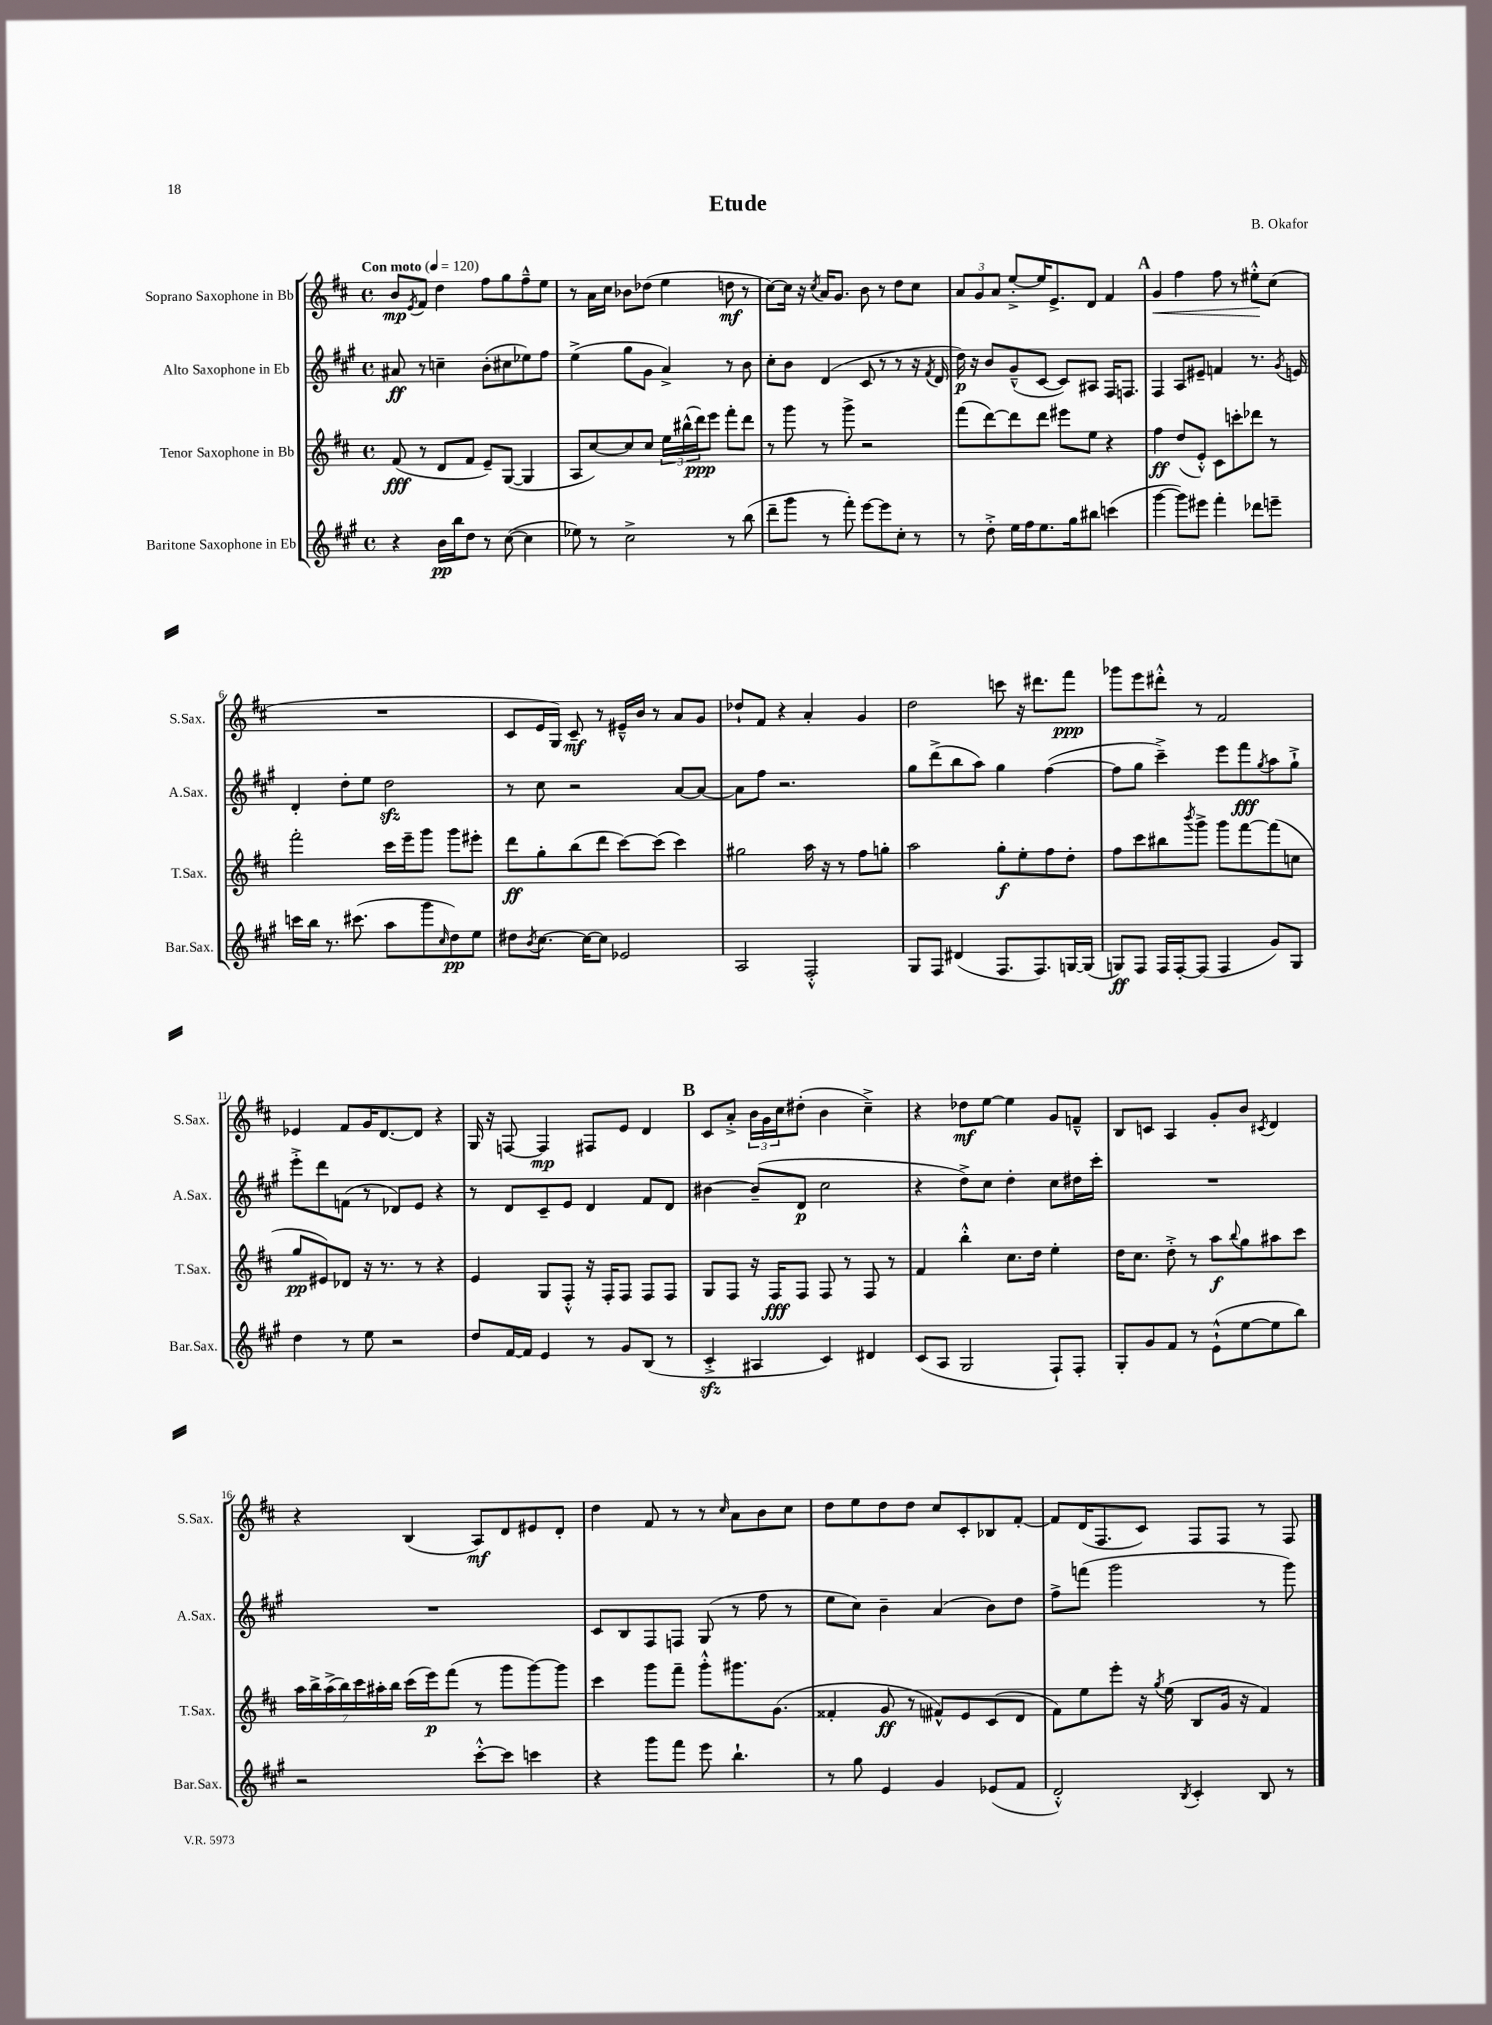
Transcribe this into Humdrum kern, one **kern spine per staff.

**kern	**dynam	**kern	**dynam	**kern	**dynam	**kern	**dynam
*part4	*part4	*part3	*part3	*part2	*part2	*part1	*part1
*staff4	*staff4	*staff3	*staff3	*staff2	*staff2	*staff1	*staff1
*I"Baritone Saxophone in Eb	*	*I"Tenor Saxophone in Bb	*	*I"Alto Saxophone in Eb	*	*I"Soprano Saxophone in Bb	*
*I'Bar.Sax.	*	*I'T.Sax.	*	*I'A.Sax.	*	*I'S.Sax.	*
*clefG2	*	*clefG2	*	*clefG2	*	*clefG2	*
*k[f#c#g#]	*	*k[f#c#]	*	*k[f#c#g#]	*	*k[f#c#]	*
*M4/4	*	*M4/4	*	*M4/4	*	*M4/4	*
*met(c)	*	*met(c)	*	*met(c)	*	*met(c)	*
*MM120	*	*MM120	*	*MM120	*	*MM120	*
=1	=1	=1	=1	=1	=1	=1	=1
!	!	!	!	!	!	!LO:TX:a:B:t=Con moto	!
4r	.	(8f#/	fff	8a#X/	ff	8b/L	mp
.	.	.	.	.	.	8qe/	.
.	.	8r	.	8r	.	8f#/J	.
16b\LL	pp	8d/L	.	4ccn~\	.	4dd\	.
16bb\J	.	.	.	.	.	.	.
8dd\J	.	8f#/J	.	.	.	.	.
8r	.	8e~/L)	.	(8b'\L	.	8ff#\L	.
([8cc#\	.	([8G/J	.	8cc#X\	.	8gg\	.
4cc#\]	.	4G/]	.	8ee-X\)	.	8ff#~^^\	.
.	.	.	.	8ff#\J	.	8ee\J	.
=2	=2	=2	=2	=2	=2	=2	=2
8ee-X\)	.	8A/L	.	(4ee^\	.	8r	.
8r	.	[8cc#/)	.	.	.	16a\LL	.
.	.	.	.	.	.	16cc#\JJ	.
2cc#^\	.	8cc#/]	.	8gg#\L	.	8b-X\L	.
.	.	8cc#/J	.	8g#\J	.	(8dd-X\J	.
.	.	24ee\LL	.	4a^/)	.	4ee\	.
.	.	(24bb#X^^\	.	.	.	.	.
.	.	24ddd\J)	ppp	.	.	.	.
.	.	8eee\J	.	.	.	.	.
8r	.	8fff#'\L	.	8r	.	8ddn\	mf
(8bb\	.	8ddd\J	.	8b\	.	8r	.
=3	=3	=3	=3	=3	=3	=3	=3
8ddd~\L	.	8r	.	8cc#'\L	.	[8cc#\L)	.
8ggg#\J	.	8ggg\	.	8b\J	.	16cc#\Jk]	.
.	.	.	.	.	.	16r	.
.	.	.	.	.	.	8qcc#/	.
8r	.	8r	.	(4d/	.	16a/KL	.
.	.	.	.	.	.	8.g/J	.
8fff#'\)	.	8ggg^\	.	.	.	.	.
[8eee\L	.	2r	.	8c#/	.	8b\	.
8eee\]	.	.	.	8r	.	8r	.
8cc#'\J	.	.	.	8r	.	8dd\L	.
8r	.	.	.	16r	.	8cc#\J	.
.	.	.	.	8qf#/	.	.	.
.	.	.	.	16d/	.	.	.
=4	=4	=4	=4	=4	=4	=4	=4
8r	.	(8fff#\L	.	16dd\)	p	12a/L	.
.	.	.	.	16r	.	.	.
.	.	.	.	.	.	12g/	.
8dd'^\	.	[8ddd\)	.	8b/L	.	.	.
.	.	.	.	.	.	12a/J	.
16ee\LL	.	8ddd\]	.	(8g#~^^/	.	[8ee'^/L	.
16ff#\J	.	.	.	.	.	.	.
8.ee\	.	8ddd\J	.	[8c#/J	.	16ee/K]	.
.	.	.	.	.	.	8.e^/	.
.	.	8eee#X\L	.	8c#/L])	.	.	.
16gg#\k	.	.	.	.	.	.	.
8bb#X\J	.	8ee\J	.	8A#X/J	.	8d/J	.
(4cccn\	.	4r	.	16F#/KL	.	4f#/	.
.	.	.	.	8.Fn/J	.	.	.
!!LO:REH:place=s1:t=A
=5	=5	=5	=5	=5	=5	=5	=5
!	!	!	!	!	!	!	!LO:HP:b
[4ggg#\	.	4ff#\	ff	4F#/	.	4g/	<
8ggg#\L])	.	(8dd/L	.	8A/L	.	4ff#\	.
8eee#X\J	.	8e'^^/J)	.	8e#X~/J	.	.	.
4fff#'\	.	8c#\L	.	4fn/	.	8ff#\	.
.	.	8cccn'\	.	.	.	8r	.
8ddd-X\L	.	8ddd-X\J	.	8.r	.	8ee#X'^^\L	.
8eeen~\J	.	8r	.	.	.	(8cc#\J	[
.	.	.	.	8qg#/	.	.	.
.	.	.	.	16en/	.	.	.
!!LO:LB:g=z
=6	=6	=6	=6	=6	=6	=6	=6
16cccn\LL	.	2fff#'\	.	4d'/	.	1r	.
16bb\JJ	.	.	.	.	.	.	.
8.r	.	.	.	.	.	.	.
.	.	.	.	8dd'\L	.	.	.
(8.ccc#X\	.	.	.	.	.	.	.
.	.	.	.	8ee\J	.	.	.
8aa\L	.	16ccc#\LL	.	2ddzz\	.	.	.
.	.	16eee~\J	.	.	.	.	.
8ggg#\	.	8ggg\J	.	.	.	.	.
16qqcc#/	.	.	.	.	.	.	.
8dd\)	pp	8ggg\L	.	.	.	.	.
8ee\J	.	8eee#X'\J	.	.	.	.	.
=7	=7	=7	=7	=7	=7	=7	=7
8dd#X\L	.	8ddd\L	ff	8r	.	8c#/L	.
8qb/	.	.	.	.	.	.	.
[8.cc#\J	.	8gg'\	.	8cc#\	.	16e/L	.
.	.	.	.	.	.	16G/JJ)	.
.	.	(8bb\	.	2r	.	8c#~/	mf
16cc#\KL_	.	.	.	.	.	.	.
8cc#\J]	.	8ddd\J	.	.	.	8r	.
2e-X/	.	[8ccc#\L)	.	.	.	16e#X~^^/LL	.
.	.	.	.	.	.	16b/JJ	.
.	.	(8ccc#\J]	.	.	.	8r	.
.	.	4ccc#\)	.	[8a/L	.	8a/L	.
.	.	.	.	8a/J_	.	8g/J	.
=8	=8	=8	=8	=8	=8	=8	=8
2A/	.	2gg#X\	.	8a\L]	.	8dd-X`/L	.
.	.	.	.	8ff#\J	.	8f#/J	.
.	.	.	.	2.r	.	4r	.
2F#'^^/	.	16aa\	.	.	.	4a'/	.
.	.	16r	.	.	.	.	.
.	.	8r	.	.	.	.	.
.	.	8ff#\L	.	.	.	4g/	.
.	.	8ggn'\J	.	.	.	.	.
=9	=9	=9	=9	=9	=9	=9	=9
8G#/L	.	2aa\	.	8gg#\L	.	2dd\	.
8F#/J	.	.	.	(8ddd^\	.	.	.
(4d#X/	.	.	.	8bb\	.	.	.
.	.	.	.	8aa\J)	.	.	.
8.F#/L	.	8gg'\L	f	4gg#\	.	8cccn\	.
.	.	8ee'\	.	.	.	16r	.
8.F#/)	.	.	.	.	.	8.ddd#X\L	.
.	.	8ff#\	.	([4ff#\	.	.	.
[16Gn/L	.	8dd'\J	.	.	.	8fff#\J	ppp
(16G/JJ]	.	.	.	.	.	.	.
=10	=10	=10	=10	=10	=10	=10	=10
8Gn/L)	ff	8ff#\L	.	8ff#\L]	.	8ggg-X\L	.
8F#/J	.	8ccc#\	.	8gg#\J	.	8eee\	.
16F#/LL	.	8bb#X\	.	4ccc#~^\)	.	8ddd#X'^^\J	.
[16F#'/J	.	.	.	.	.	.	.
.	.	8qbbb/	.	.	.	.	.
(8F#/J]	.	8ggg^\J	.	.	.	8r	.
4F#/	.	8ggg\L	.	8eee\L	.	2f#/	.
.	.	[8fff#\	.	8fff#\	fff	.	.
.	.	.	.	8qgg#/	.	.	.
8g#/L)	.	(8fff#\]	.	8aa\	.	.	.
8G/J	.	8ccn\J	.	8gg#`^\J	.	.	.
!!LO:LB:g=z
=11	=11	=11	=11	=11	=11	=11	=11
4dd\	.	8gg/L	pp	8eee'^\L	.	4e-X/	.
.	.	8e#X/)	.	8ddd\	.	.	.
8r	.	8d-X/J	.	(8fn\J	.	8f#/L	.
8ee\	.	16r	.	8r	.	16g/K	.
.	.	8.r	.	.	.	[8.d/	.
2r	.	.	.	8d-X/L)	.	.	.
.	.	8r	.	8e/J	.	8d/J]	.
.	.	4r	.	4r	.	4r	.
=12	=12	=12	=12	=12	=12	=12	=12
8dd/L	.	4e/	.	8r	.	16G/	.
.	.	.	.	.	.	16r	.
[16f#/L	.	.	.	8d/L	.	[8Fn/	.
16f#/JJ]	.	.	.	.	.	.	.
4e/	.	8G/L	.	8c#~/	.	4F/]	mp
.	.	8F#'^^/J	.	8e/J	.	.	.
8r	.	16r	.	4d/	.	8F#X/L	.
.	.	16F#'/KL	.	.	.	.	.
8g#/L	.	8F#/J	.	.	.	8e/J	.
(8B/J	.	8F#/L	.	8f#/L	.	4d/	.
8r	.	8F#/J	.	8d/J	.	.	.
!!LO:REH:place=s1:t=B
=13	=13	=13	=13	=13	=13	=13	=13
4c#zz'^/	.	8G/L	.	[4b#X\	.	8c#/L	.
.	.	8F#/J	.	.	.	8a'^/J	.
4A#X/	.	16r	.	(8b#~/L]	.	24b\LL	.
.	.	.	.	.	.	24g\	.
.	.	16F#/KL	fff	.	.	.	.
.	.	.	.	.	.	24cc#\J	.
.	.	8F#/J	.	8d/J	p	(8dd#X'\J	.
4c#/)	.	8F#/	.	2cc#\	.	4b\	.
.	.	8r	.	.	.	.	.
4d#X/	.	8F#/	.	.	.	4cc#~^\)	.
.	.	8r	.	.	.	.	.
=14	=14	=14	=14	=14	=14	=14	=14
(8c#/L	.	4f#/	.	4r	.	4r	.
8A/J	.	.	.	.	.	.	.
2G#/	.	4bb'^^\	.	8dd^\L)	.	8dd-X\L	mf
.	.	.	.	8cc#\J	.	[8ee\J	.
.	.	8.cc#\L	.	4dd'\	.	4ee\]	.
.	.	16dd\Jk	.	.	.	.	.
8F#`/L)	.	4ee'\	.	8cc#\L	.	8g/L	.
8F#'/J	.	.	.	16dd#X\L	.	8fn~^^/J	.
.	.	.	.	16ccc#'\JJ	.	.	.
=15	=15	=15	=15	=15	=15	=15	=15
8G#'/L	.	16dd\KL	.	1r	.	8B/L	.
.	.	8.cc#\J	.	.	.	.	.
8g#/	.	.	.	.	.	8cn/J	.
8f#/J	.	8dd'^\	.	.	.	4A/	.
8r	.	8r	.	.	.	.	.
(8e`^^\L	.	8aa\L	f	.	.	8g'/L	.
.	.	8qqbb/	.	.	.	.	.
[8ee\	.	8gg\	.	.	.	8b/J	.
.	.	.	.	.	.	8qc#X/	.
8ee\]	.	8aa#X\	.	.	.	4d/	.
8bb\J)	.	8ccc#\J	.	.	.	.	.
!!LO:LB:g=z
=16	=16	=16	=16	=16	=16	=16	=16
2r	.	28aa\LL	.	1r	.	4r	.
.	.	28bb^\	.	.	.	.	.
.	.	(28aa^\	.	.	.	.	.
.	.	28bb\)	.	.	.	.	.
.	.	28ccc#\	.	.	.	.	.
.	.	28aa#X'\	.	.	.	.	.
.	.	28bb\JJ	.	.	.	.	.
.	.	(16ccc#\LL	.	.	.	(4B/	.
.	.	16eee\J)	p	.	.	.	.
.	.	(8fff#\J	.	.	.	.	.
[8ccc#'^^\L	.	8r	.	.	.	8A/L)	mf
8ccc#\J]	.	8ggg\L	.	.	.	8d/	.
4cccn\	.	[8ggg\)	.	.	.	8e#X/	.
.	.	8ggg\J]	.	.	.	8d'/J	.
=17	=17	=17	=17	=17	=17	=17	=17
4r	.	4ccc#\	.	8c#/L	.	4dd\	.
.	.	.	.	8B/	.	.	.
8ggg#\L	.	8ggg\L	.	8F#/	.	8f#/	.
8fff#\J	.	8fff#~\J	.	8Fn/J	.	8r	.
8eee\	.	8ggg'^^\L	.	(8G#/	.	8r	.
.	.	.	.	.	.	16qqcc#/	.
4.bb`\	.	8.ggg#X\	.	8r	.	8a\L	.
.	.	.	.	8ff#\	.	8b\	.
.	.	(8.g\J	.	.	.	.	.
.	.	.	.	8r	.	8cc#\J	.
=18	=18	=18	=18	=18	=18	=18	=18
8r	.	4f##X'/	.	8ee\L	.	8dd\L	.
8gg#\	.	.	.	8cc#\J)	.	8ee\	.
4e/	.	8g/	ff	4b~\	.	8dd\	.
.	.	8r	.	.	.	8dd\J	.
4g#/	.	8f#X^^/L)	.	(4a/	.	8cc#/L	.
.	.	8e/	.	.	.	8c#'/	.
(8e-X/L	.	(8c#/	.	8b\L)	.	8B-X/	.
8f#/J	.	8d/J	.	8dd\J	.	[8f#'/J	.
=19	=19	=19	=19	=19	=19	=19	=19
2d'^^/)	.	8f#\L)	.	8ff#^\L	.	8f#/L]	.
.	.	8ee\	.	(8fffn\J	.	(16d/K	.
.	.	.	.	.	.	8.F#/	.
.	.	8eee'\J	.	2ggg#\	.	.	.
.	.	16r	.	.	.	8c#/J)	.
.	.	8qgg/	.	.	.	.	.
.	.	(16ee\	.	.	.	.	.
8qB/	.	.	.	.	.	.	.
4c#'/	.	8B/L	.	.	.	8F#/L	.
.	.	16g/Jk	.	.	.	8F#/J	.
.	.	16r	.	.	.	.	.
8B/	.	4f#/)	.	8r	.	8r	.
8r	.	.	.	8ggg#\)	.	8F#/	.
==	==	==	==	==	==	==	==
*-	*-	*-	*-	*-	*-	*-	*-
